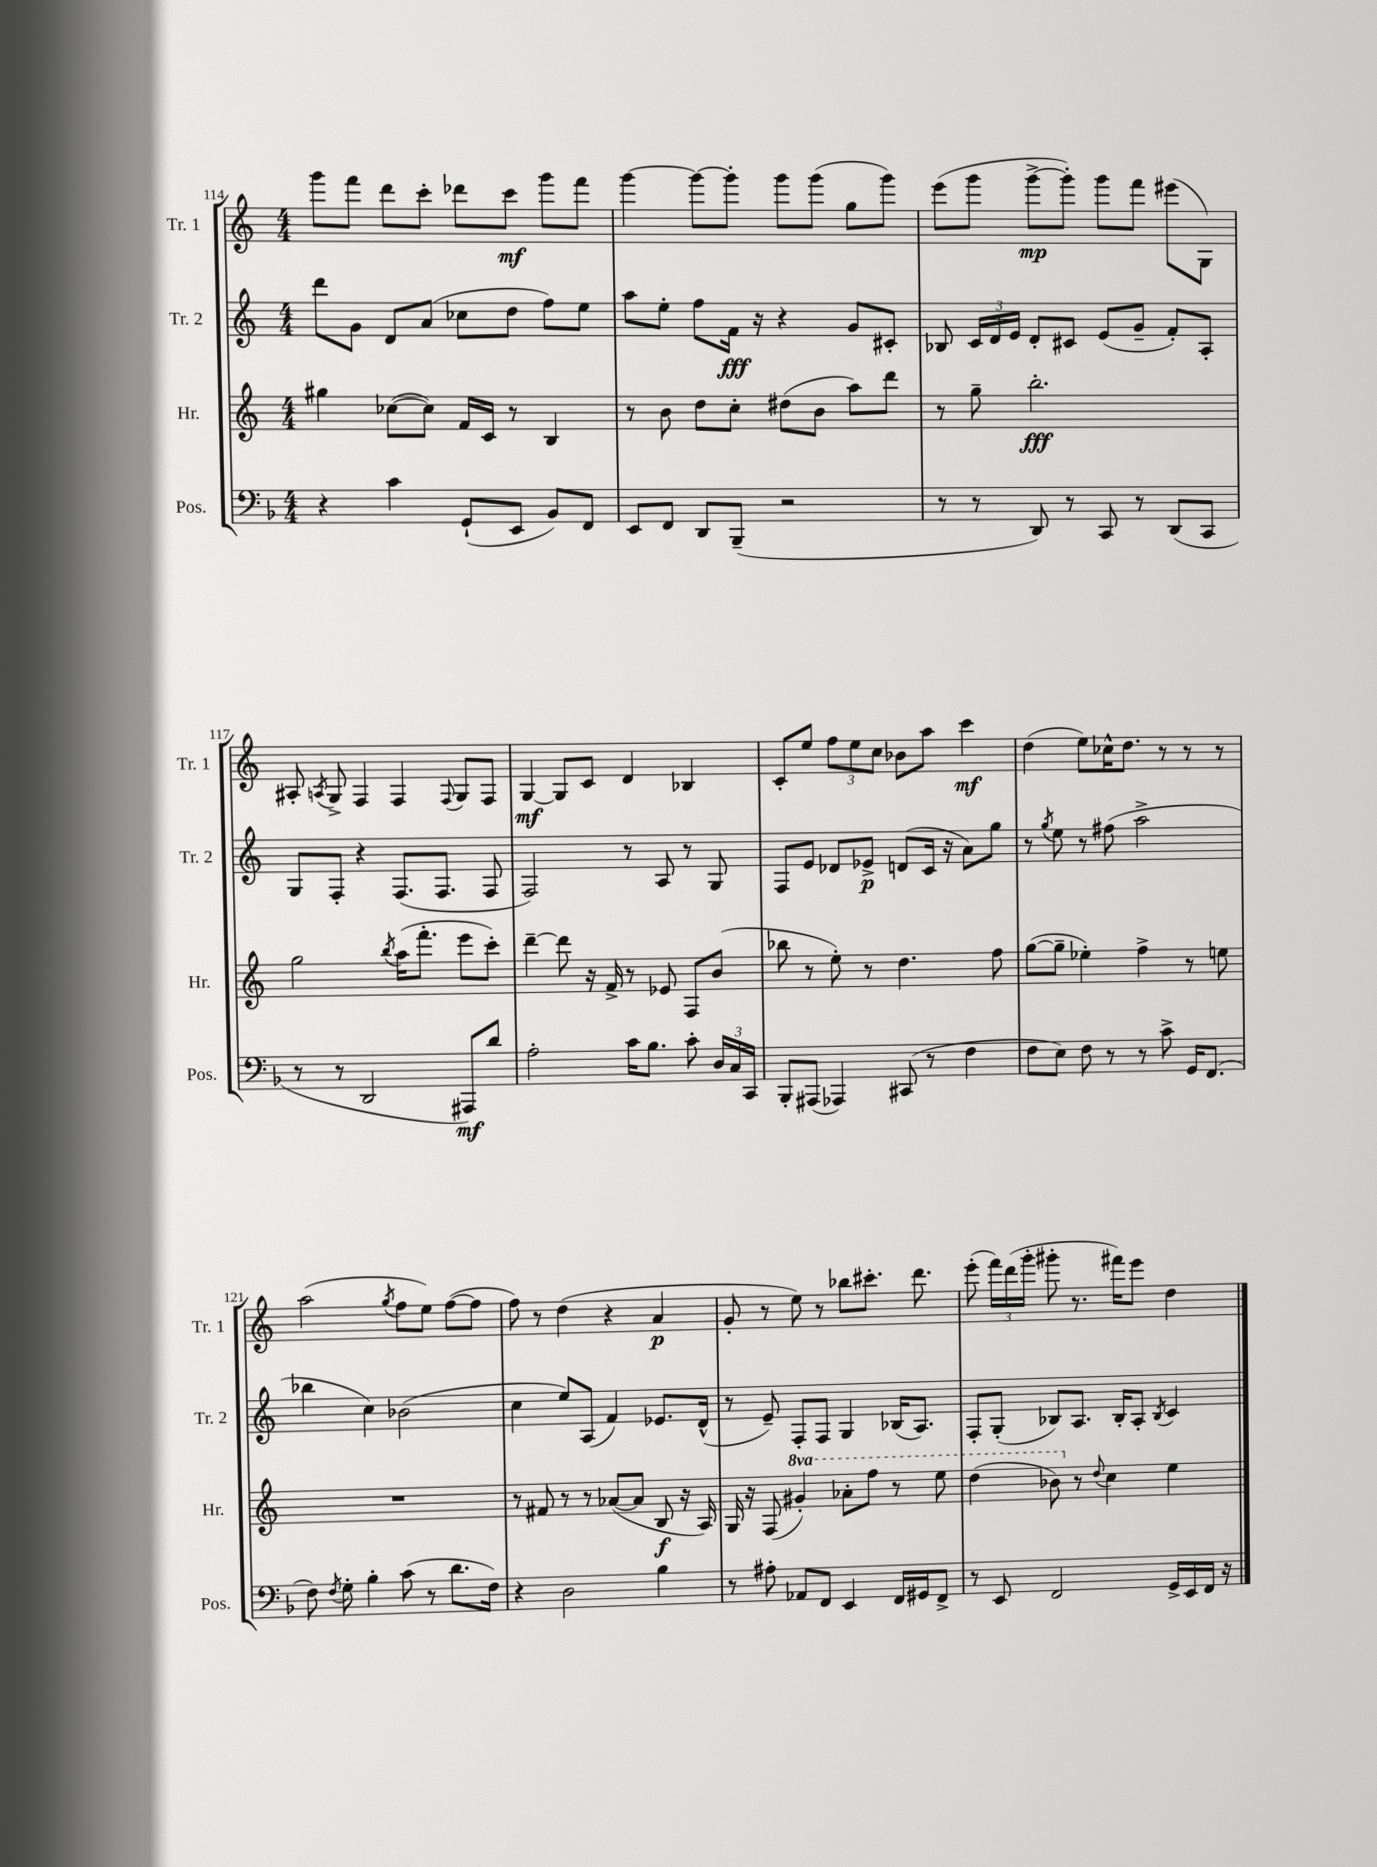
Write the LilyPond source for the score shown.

<<
\new StaffGroup <<
\new Staff = "s0" \with { instrumentName = "Tr. 1" shortInstrumentName = "Tr. 1" } {
    \clef treble \key c \major \numericTimeSignature \time 4/4
    \autoBeamOff g'''8[ f'''8] d'''8[ c'''8]-. des'''8[ c'''8]\mf g'''8[ f'''8] |
    g'''4~ g'''8[~ g'''8]-. g'''8[ g'''8]( g''8[ g'''8]) |
    e'''8[( g'''8] g'''8[~->\mp g'''8]-.) g'''8[ f'''8] eis'''8[( g8]) |
    ais8-. \acciaccatura { a8 } g8-> f4 f4 \appoggiatura { f8 } g8[ f8] |
    g4~\mf g8[ c'8] d'4 bes4 |
    c'8[-. e''8] \tuplet 3/2 { f''8[ e''8 c''8] } bes'8[ a''8] c'''4\mf |
    d''4( e''8[) ces''16-^ d''8.] r8 r8 r8 |
    a''2( \acciaccatura { g''8 } f''8[ e''8]) f''8[~( f''8] |
    f''8) r8 d''4( r4 a'4\p |
    g'8-. r8 e''8) r8 bes''8[ cis'''8.]-. d'''8. |
    e'''8-.( \tuplet 3/2 { f'''16[) d'''16( g'''16]-. } gis'''8-. r8. fis'''16[) e'''8] d''4 \bar "|." |
}
\new Staff = "s1" \with { instrumentName = "Tr. 2" shortInstrumentName = "Tr. 2" } {
    \clef treble \key c \major \numericTimeSignature \time 4/4
    \autoBeamOff d'''8[ g'8] d'8[ a'8]( ces''8[ d''8] f''8[) e''8] |
    a''8[ e''8]-. f''8[ f'16]\fff r16 r4 g'8[ cis'8]-. |
    bes8 \tuplet 3/2 { c'16[ d'16 e'16] } d'8[-. cis'8] e'8[( g'8]-- f'8[-.) a8]-. |
    g8[ f8]-. r4 f8.[( f8.] f8 |
    f2) r8 a8 r8 g8 |
    f8[ e'8] des'8[ ees'8]->\p d'8[( c'16] r16 a'8[) g''8] |
    r8 \acciaccatura { g''8 } e''8 r8 fis''8( a''2-> |
    bes''4 c''4) bes'2( |
    c''4 e''8[) a8]( f'4) ees'8.[ d'16]-^( |
    r8 e'8--) f8[-. f8] g4 bes16[( a8.]) |
    f8[-. g8]-.( bes8[) a8.] bes16[-. a8]-. \acciaccatura { bes8 } c'4 \bar "|." |
}
\new Staff = "s2" \with { instrumentName = "Hr." shortInstrumentName = "Hr." } {
    \clef treble \key c \major \numericTimeSignature \time 4/4 \set Staff.ottavationMarkups = #ottavation-simple-ordinals
    \autoBeamOff gis''4 ces''8[~( ces''8]) f'16[ c'16] r8 b4 |
    r8 b'8 d''8[ c''8]-. dis''8[( b'8] a''8[) d'''8] |
    r8 g''8-- b''2.-.\fff |
    g''2 \acciaccatura { b''8 } a''16[( f'''8.]-. e'''8[ c'''8]-.) |
    d'''4~-- d'''8 r16 f'16-> r8 ees'8 f8[ b'8]( |
    bes''8 r8 e''8-.) r8 d''4. f''8 |
    g''8[~( g''8]-- ees''4-.) f''4-> r8 e''8 |
    R1 |
    r8 fis'8 r8 r8 aes'8[~( aes'8] b8\f r16 a16) |
    g16 r16 f8( \ottava #1 gis''4-.) aes''8[-. f'''8] r8 e'''8 |
    d'''4( bes''8) \ottava #0 r8 \appoggiatura { d''8 } c''4 e''4 \bar "|." |
}
\new Staff = "s3" \with { instrumentName = "Pos." shortInstrumentName = "Pos." } {
    \clef bass \key f \major \numericTimeSignature \time 4/4
    \autoBeamOff r4 c'4 g,8[-!( e,8] bes,8[) f,8] |
    e,8[ f,8] d,8[ bes,,8]--( r2 |
    r8 r8 d,8) r8 c,8 r8 d,8[( c,8] |
    r8 r8 d,2 ais,,8[\mf) d'8] |
    a2-. c'16[ bes8.] c'8-. \tuplet 3/2 { d16[ c16 c,16] } |
    bes,,8[-. ais,,8]( aes,,4) cis,8( r8 f4 |
    f8[ e8]) f8 r8 r8 c'8-> g,16[ f,8.]( |
    f8) \acciaccatura { f8 } g8-. bes4-. c'8( r8 d'8.[ f16]) |
    r4 d2 bes4 |
    r8 ais8-. aes,8[ f,8] e,4 f,16[ gis,16 f,8]-> |
    r8 e,8 f,2 g,16[-> e,16 f,16] r16 \bar "|." |
}
>>
>>
\layout { \context { \Score currentBarNumber = #114 } }
